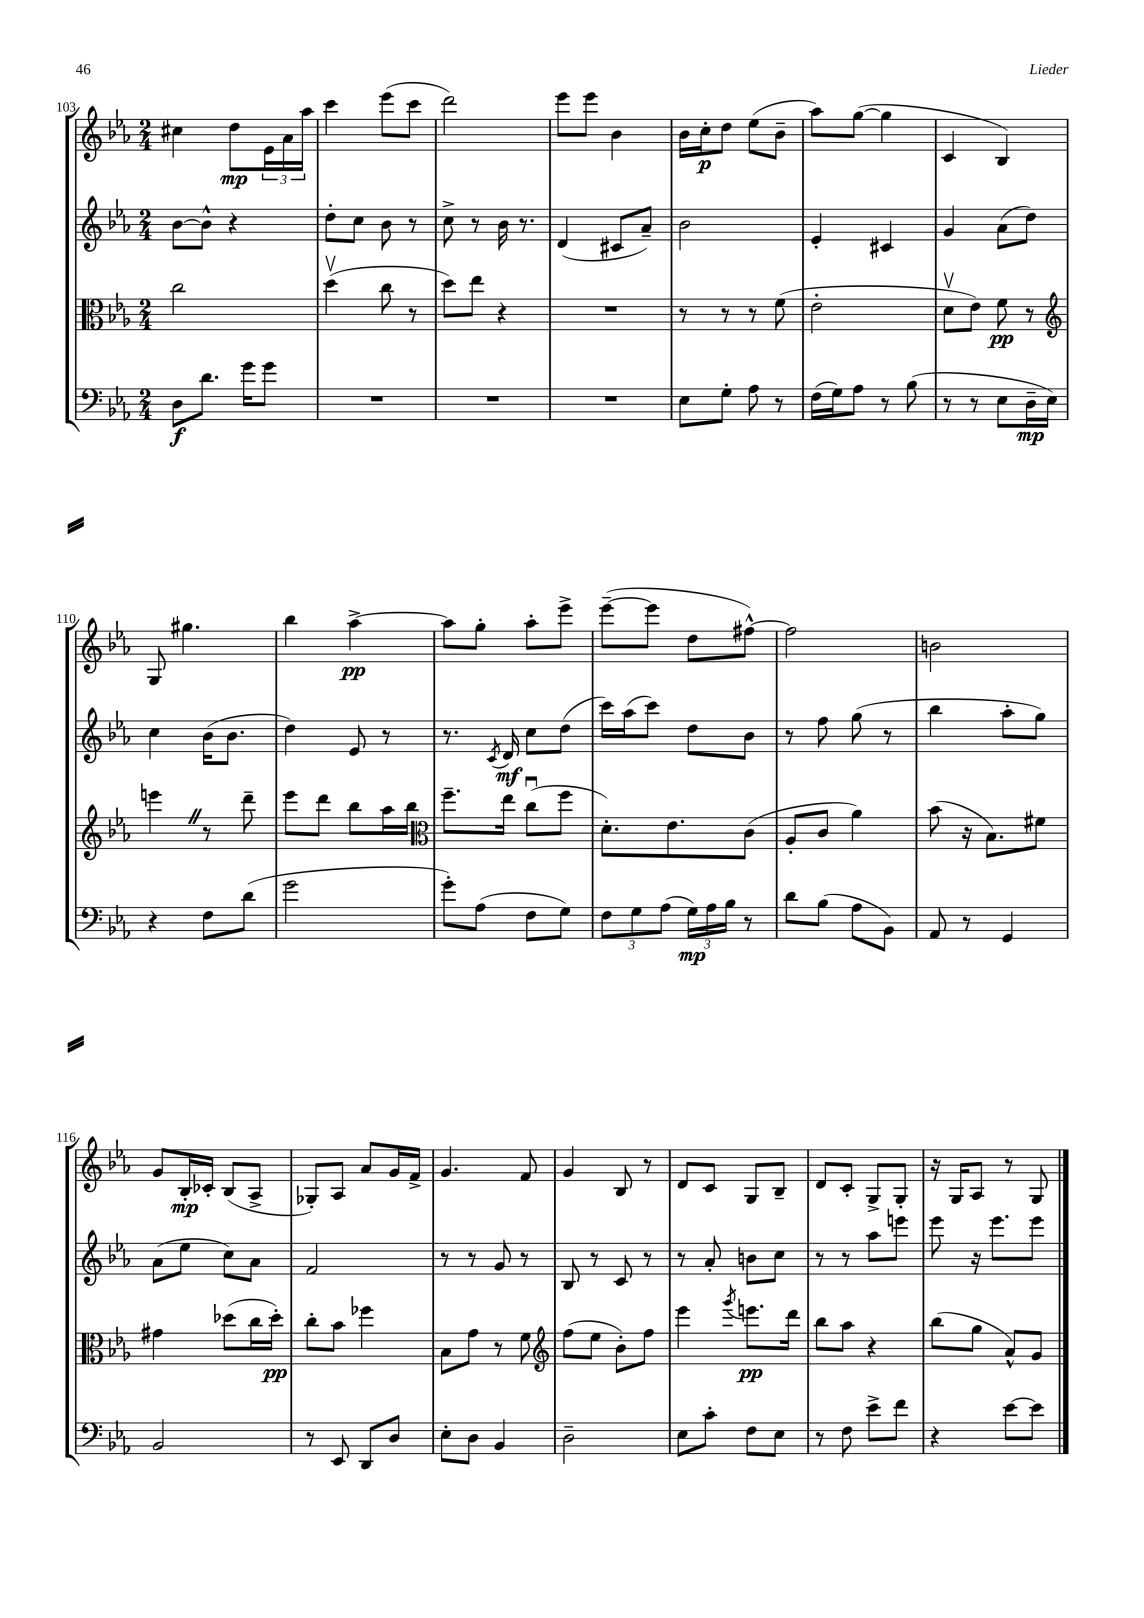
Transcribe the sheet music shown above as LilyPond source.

<<
\new StaffGroup <<
\new Staff = "s0" {
    \clef treble \key ees \major \numericTimeSignature \time 2/4
    cis''4 d''8\mp \tuplet 3/2 { ees'16 aes'16 aes''16 } |
    c'''4 ees'''8( c'''8 |
    d'''2) |
    ees'''8 ees'''8 bes'4 |
    bes'16 c''16-.\p d''8 ees''8( bes'8-- |
    aes''8) g''8~( g''4 |
    c'4 bes4) |
    g8 gis''4. |
    bes''4 aes''4~->\pp |
    aes''8 g''8-. aes''8-. ees'''8-> |
    ees'''8~--( ees'''8 d''8 fis''8~-^) |
    fis''2 |
    b'2 |
    g'8 bes16-.\mp ces'16-. bes8( aes8-> |
    ges8-.) aes8 aes'8 g'16 f'16-> |
    g'4. f'8 |
    g'4 bes8 r8 |
    d'8 c'8 g8 bes8-- |
    d'8 c'8-. g8-> g8-. |
    r16 g16 aes8 r8 g8 \bar "|." |
}
\new Staff = "s1" {
    \clef treble \key ees \major \numericTimeSignature \time 2/4
    bes'8~ bes'8-^ r4 |
    d''8-. c''8 bes'8 r8 |
    c''8-> r8 bes'16 r8. |
    d'4( cis'8 aes'8--) |
    bes'2 |
    ees'4-. cis'4 |
    g'4 aes'8( d''8) |
    c''4 bes'16( bes'8. |
    d''4) ees'8 r8 |
    r8. \acciaccatura { c'8 } d'16\mf c''8 d''8( |
    c'''16) aes''16( c'''8) d''8 bes'8 |
    r8 f''8 g''8( r8 |
    bes''4 aes''8-. g''8) |
    aes'8( ees''8 c''8) aes'8 |
    f'2 |
    r8 r8 g'8 r8 |
    bes8 r8 c'8 r8 |
    r8 aes'8-. b'8 c''8 |
    r8 r8 aes''8 e'''8 |
    ees'''8 r16 ees'''8. ees'''8 \bar "|." |
}
\new Staff = "s2" {
    \clef alto \key ees \major \numericTimeSignature \time 2/4
    c''2 |
    d''4\upbow( c''8 r8 |
    d''8) ees''8 r4 |
    R2 |
    r8 r8 r8 f'8( |
    ees'2-. |
    d'8\upbow ees'8) f'8\pp r8 |
    \clef treble e'''4 \once \override BreathingSign.text = \markup { \musicglyph "scripts.caesura.straight" } \breathe r8 d'''8-- |
    ees'''8 d'''8 bes''8 aes''16 bes''16 |
    \clef alto f''8.-- ees''16 c''8\downbow( f''8 |
    d'8.-.) ees'8. c'8( |
    aes8-. c'8 aes'4) |
    bes'8( r16 bes8.) fis'8 |
    gis'4 des''8( c''16 des''16-.\pp) |
    c''8-. bes'8 fes''4 |
    bes8 g'8 r8 f'8 |
    \clef treble f''8( ees''8 bes'8-.) f''8 |
    ees'''4 \acciaccatura { g'''8 } e'''8.\pp d'''16 |
    bes''8 aes''8 r4 |
    bes''8( g''8 aes'8-^) g'8 \bar "|." |
}
\new Staff = "s3" {
    \clef bass \key ees \major \numericTimeSignature \time 2/4
    d8\f d'8. g'16 g'8 |
    R2 |
    R2 |
    R2 |
    ees8 g8-. aes8 r8 |
    f16( g16) aes8 r8 bes8( |
    r8 r8 ees8 d16--\mp ees16) |
    r4 f8 d'8( |
    g'2 |
    g'8-.) aes8( f8 g8) |
    \tuplet 3/2 { f8 g8 aes8( } \tuplet 3/2 { g16\mp) aes16 bes16 } r8 |
    d'8 bes8( aes8 bes,8) |
    aes,8 r8 g,4 |
    bes,2 |
    r8 ees,8 d,8 d8 |
    ees8-. d8 bes,4 |
    d2-- |
    ees8 c'8-. f8 ees8 |
    r8 f8 ees'8-> f'8 |
    r4 ees'8~ ees'8 \bar "|." |
}
>>
>>
\layout { \context { \Score currentBarNumber = #103 } }
